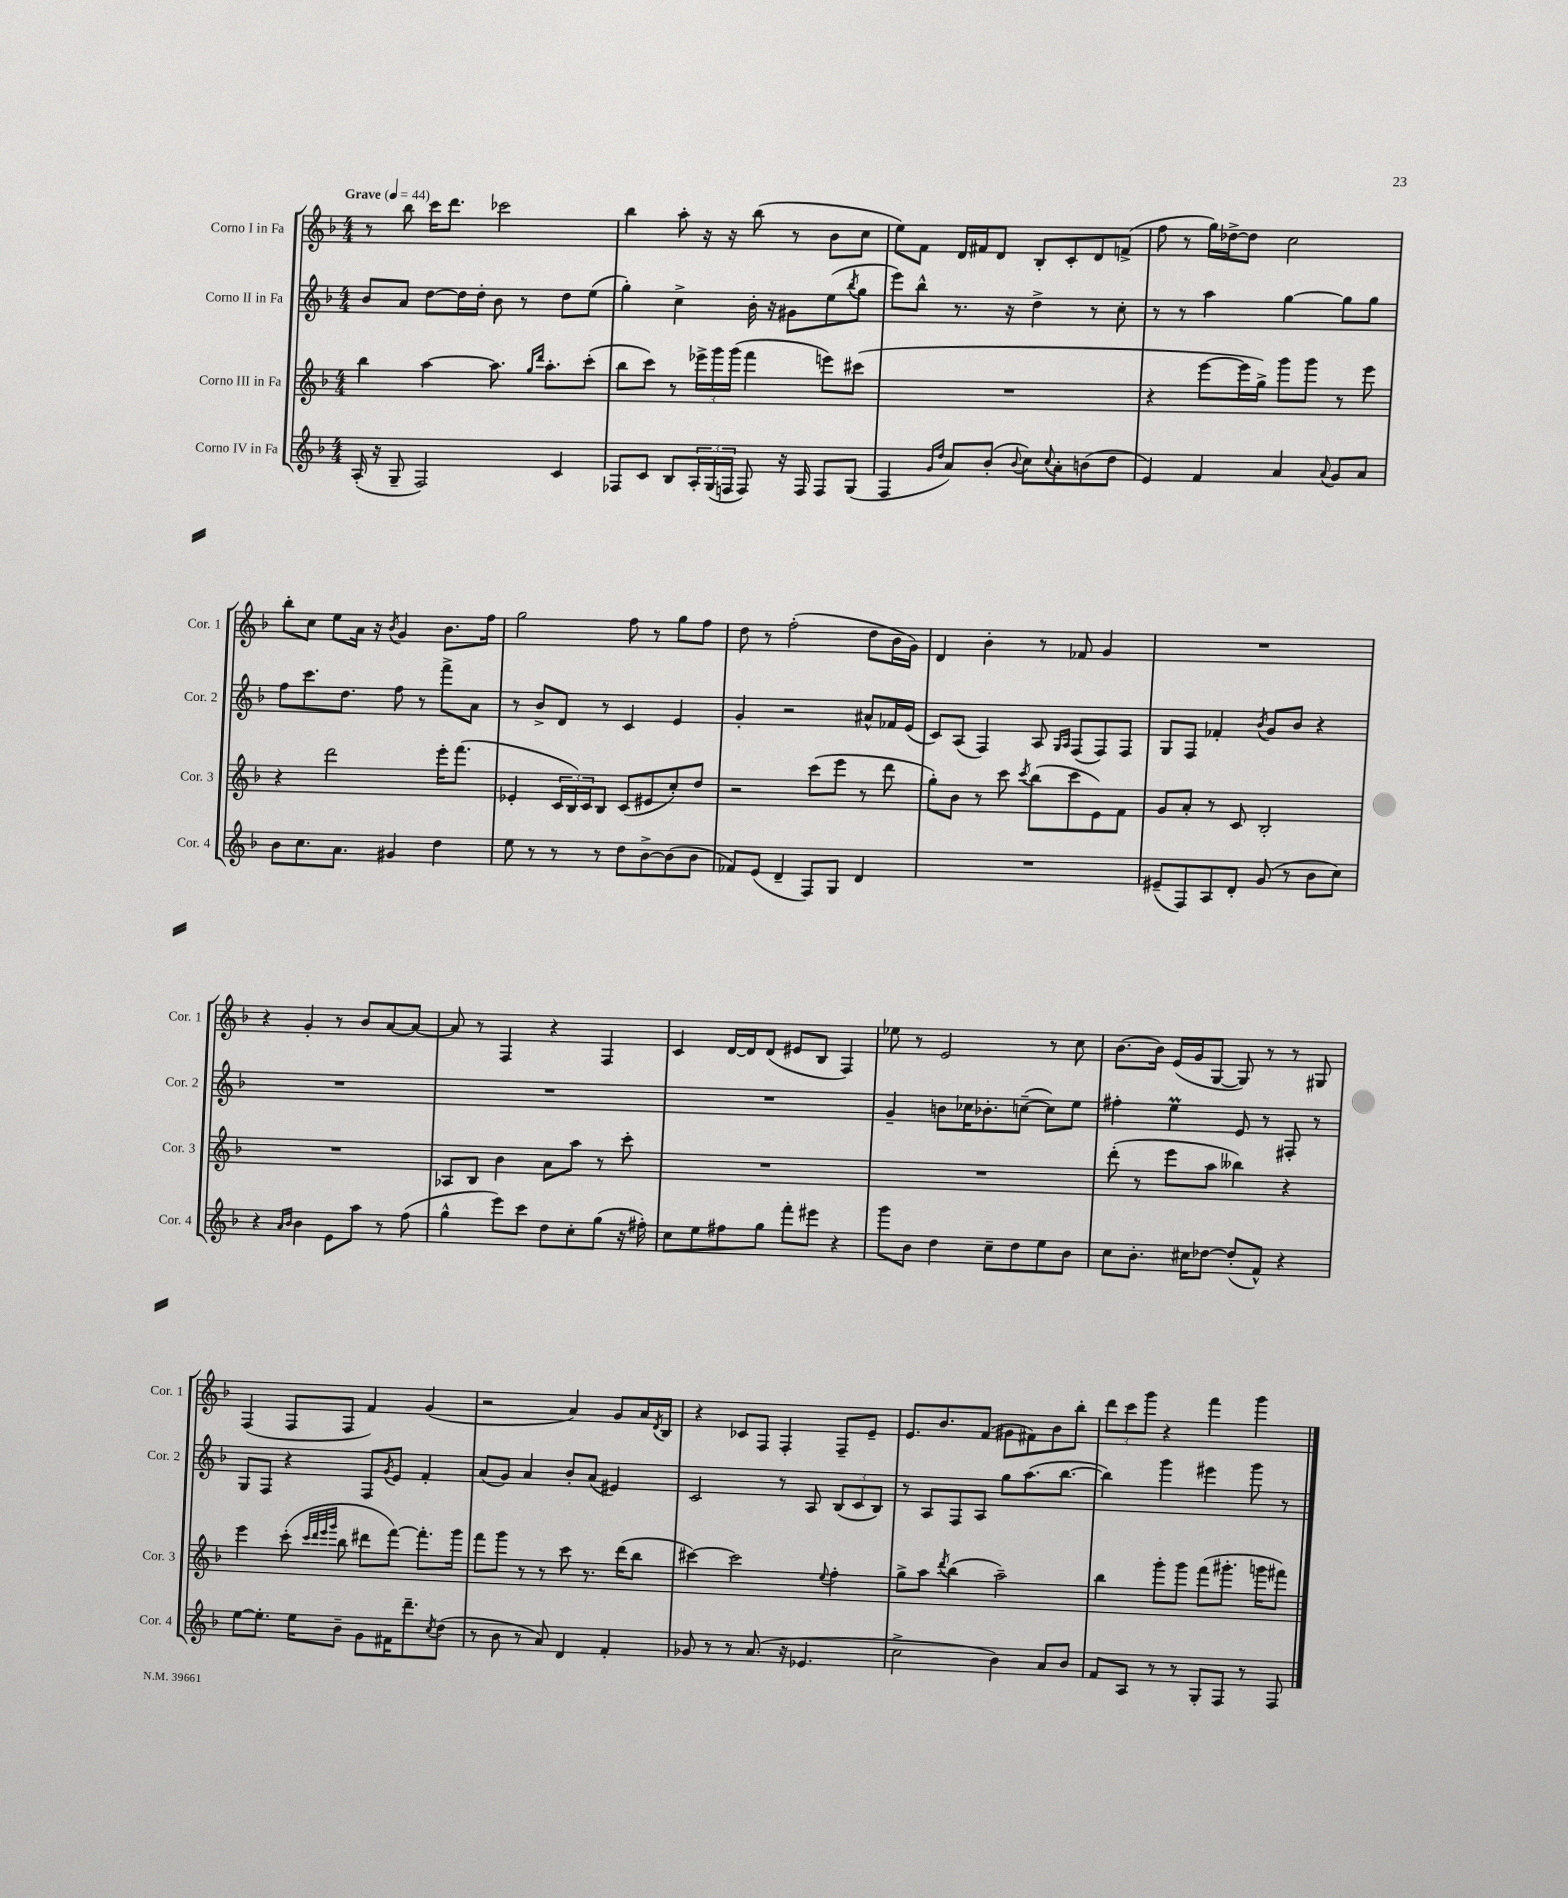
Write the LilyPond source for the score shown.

<<
\new StaffGroup <<
\new Staff = "s0" \with { instrumentName = "Corno I in Fa" shortInstrumentName = "Cor. 1" } {
    \clef treble \key f \major \numericTimeSignature \time 4/4 \tempo "Grave" 4 = 44
    r8 bes''8 c'''16 d'''8. ces'''2 |
    bes''4 a''8-. r16 r16 bes''8( r8 bes'8 c''8 |
    e''8) f'8 d'16 fis'16 d'8 bes8-. c'8-. d'8 f'8->( |
    f''8 r8 g''16) des''16~-> des''8 c''2 |
    bes''8-. c''8 e''8 a'16 r16 \acciaccatura { bes'8 } g'4 bes'8. f''16 |
    g''2 f''8 r8 g''8 f''8 |
    d''8 r8 f''2-.( d''8 bes'16 g'16) |
    d'4 bes'4-. r8 fes'8 g'4 |
    R1 |
    r4 g'4-. r8 bes'8 a'8~ a'8~ |
    a'8 r8 f4 r4 f4 |
    c'4 d'16~ d'16 d'8( eis'8 bes8 f4) |
    ees''8 r8 e'2 r8 c''8 |
    bes'8.~ bes'16 e'16( g'16 g8~ g8) r8 r8 gis8 |
    f4( f8 f8 f'4) g'4( |
    r2 a'4) g'8 a'16 \acciaccatura { d'8 } bes16 |
    r4 ces'8 f8 f4-. f8-- e'8-- |
    e'8. bes'8. f'8( gis'8 fis'8) bes'8 bes''8-. |
    \tuplet 3/2 { d'''8 c'''8 g'''8 } r4 f'''4 g'''4 \bar "|." |
}
\new Staff = "s1" \with { instrumentName = "Corno II in Fa" shortInstrumentName = "Cor. 2" } {
    \clef treble \key f \major \numericTimeSignature \time 4/4
    bes'8 a'8 d''8~ d''16 d''16-. bes'8 r8 d''8 e''8( |
    g''4-.) c''4-> bes'16-. r16 gis'8 e''8( \acciaccatura { bes''8 } g''8 |
    e'''8) bes''8-^ r8. r16 d''4-> r8 c''8-. |
    r8 r8 a''4 g''4~ g''8 g''8 |
    f''8 c'''8. d''8. f''8 r8 f'''8-> a'8 |
    r8 bes'8-> d'8 r8 c'4 e'4 |
    g'4-. r2 ais'8-^ fes'16 e'16( |
    c'8) a8( f4) a8 \grace { g16 a16 } f8( f8) f8 |
    g8 f8 fes'4-. \acciaccatura { bes'8 } g'8 bes'8 r4 |
    R1 |
    R1 |
    R1 |
    g'4-- b'8 ces''16 bes'8.-. c''8~--( c''8) e''8 |
    fis''4-. e''4\prall e'8 r8 fis8-. r8 |
    g8 f8 r4 f8 \acciaccatura { g'8 } e'8 f'4-. |
    a'8( g'8) a'4 bes'8-. a'8( eis'4) |
    c'2 r8 a8 \tuplet 3/2 { bes8( c'8 bes8) } |
    r8 a8 f8 a8 g''8 a''8.( bes''8.~ |
    bes''4) g'''4 eis'''4 g'''8 r8 \bar "|." |
}
\new Staff = "s2" \with { instrumentName = "Corno III in Fa" shortInstrumentName = "Cor. 3" } {
    \clef treble \key f \major \numericTimeSignature \time 4/4
    bes''4 a''4~ a''8. \grace { g''16 d'''16 } a''8.-. c'''8-.( |
    bes''8 c'''8) r8 \tuplet 3/2 { ees'''16-> g'''16 g'''16( } f'''4 e'''8) cis'''8( |
    R1 |
    r4 e'''8~ e'''16 g''16->) g'''8 g'''8 r8 e'''8 |
    r4 d'''2 e'''16-. f'''8.( |
    ees'4-. \tuplet 3/2 { c'16 bes16) c'16 } bes8 c'8( eis'8 c''8-.) d''8 |
    r2 c'''8( e'''8 r8 d'''8 |
    g''8-.) bes'8 r8 c'''8 \acciaccatura { c'''8 } bes''8( c'''8 e'8) f'8 |
    g'8 a'8-. r8 c'8 bes2-. |
    R1 |
    aes8 bes8 bes'4 a'8 a''8 r8 c'''8-. |
    R1 |
    R1 |
    d'''8-.( r8 e'''8 a''8 beses''4) r4 |
    e'''4 c'''8-.( \grace { c'''32 d'''32 e'''32 g'''32 } bes''8 dis'''8 f'''8~) f'''8.-. g'''16 |
    f'''8 g'''8 r8 r8 c'''8 r8. d'''16( bes''8 |
    cis'''4~) cis'''2 \appoggiatura { e''8 } f''4-. |
    g''8-> a''8 \acciaccatura { d'''8 } bes''4( a''2--) |
    bes''4 g'''8-. g'''8 f'''8( gis'''8.-. g'''16 fis'''8) \bar "|." |
}
\new Staff = "s3" \with { instrumentName = "Corno IV in Fa" shortInstrumentName = "Cor. 4" } {
    \clef treble \key f \major \numericTimeSignature \time 4/4
    a16-.( r16 g8-- f2) c'4 |
    fes8 c'8 bes8 \tuplet 3/2 { a16-. g16( f16 } f8) r16 f16 f8 g8( |
    f4 \grace { g'16 d''16 } a'8) bes'8-.( \appoggiatura { bes'8 } c''8) \appoggiatura { c''8 } a'8-. b'8( d''8 |
    e'4) f'4 a'4 \appoggiatura { a'8 } g'8 a'8 |
    bes'8 c''8. a'8. gis'4 d''4 |
    e''8 r8 r8 r8 d''8 bes'8~-> bes'8( bes'8 |
    fes'8) e'8( d'4-- f8) g8 d'4 |
    R1 |
    eis'8--( f8) a8 d'8-. g'8( r8 bes'8 c''8) |
    r4 \grace { a'16 bes'16 } bes'4 e'8 a''8 r8 f''8( |
    g''4-^ e'''8) c'''8 d''8 c''8-. g''8( r16 fis''16-.) |
    c''8 e''8 fis''8 g''8 f'''8-. eis'''8 r4 |
    g'''8 bes'8 d''4 c''8-- d''8 e''8 bes'8 |
    c''8 bes'8.-. cis''16 des''8~ des''8-.( f'8-^) r4 |
    e''8~ e''8.-. e''16 bes'8-- g'8 fis'16 d'''8.-- \acciaccatura { c''8 } d''8( |
    r8 bes'8 r8 a'8) d'4 f'4-. |
    ges'8 r8 r8 a'8.( r16 ees'4. |
    c''2-> bes'4) a'8 bes'8 |
    f'8 a8 r8 r8 g8-. f8 r8 f8 \bar "|." |
}
>>
>>
\layout { \context { \Score \remove "Bar_number_engraver" } }
